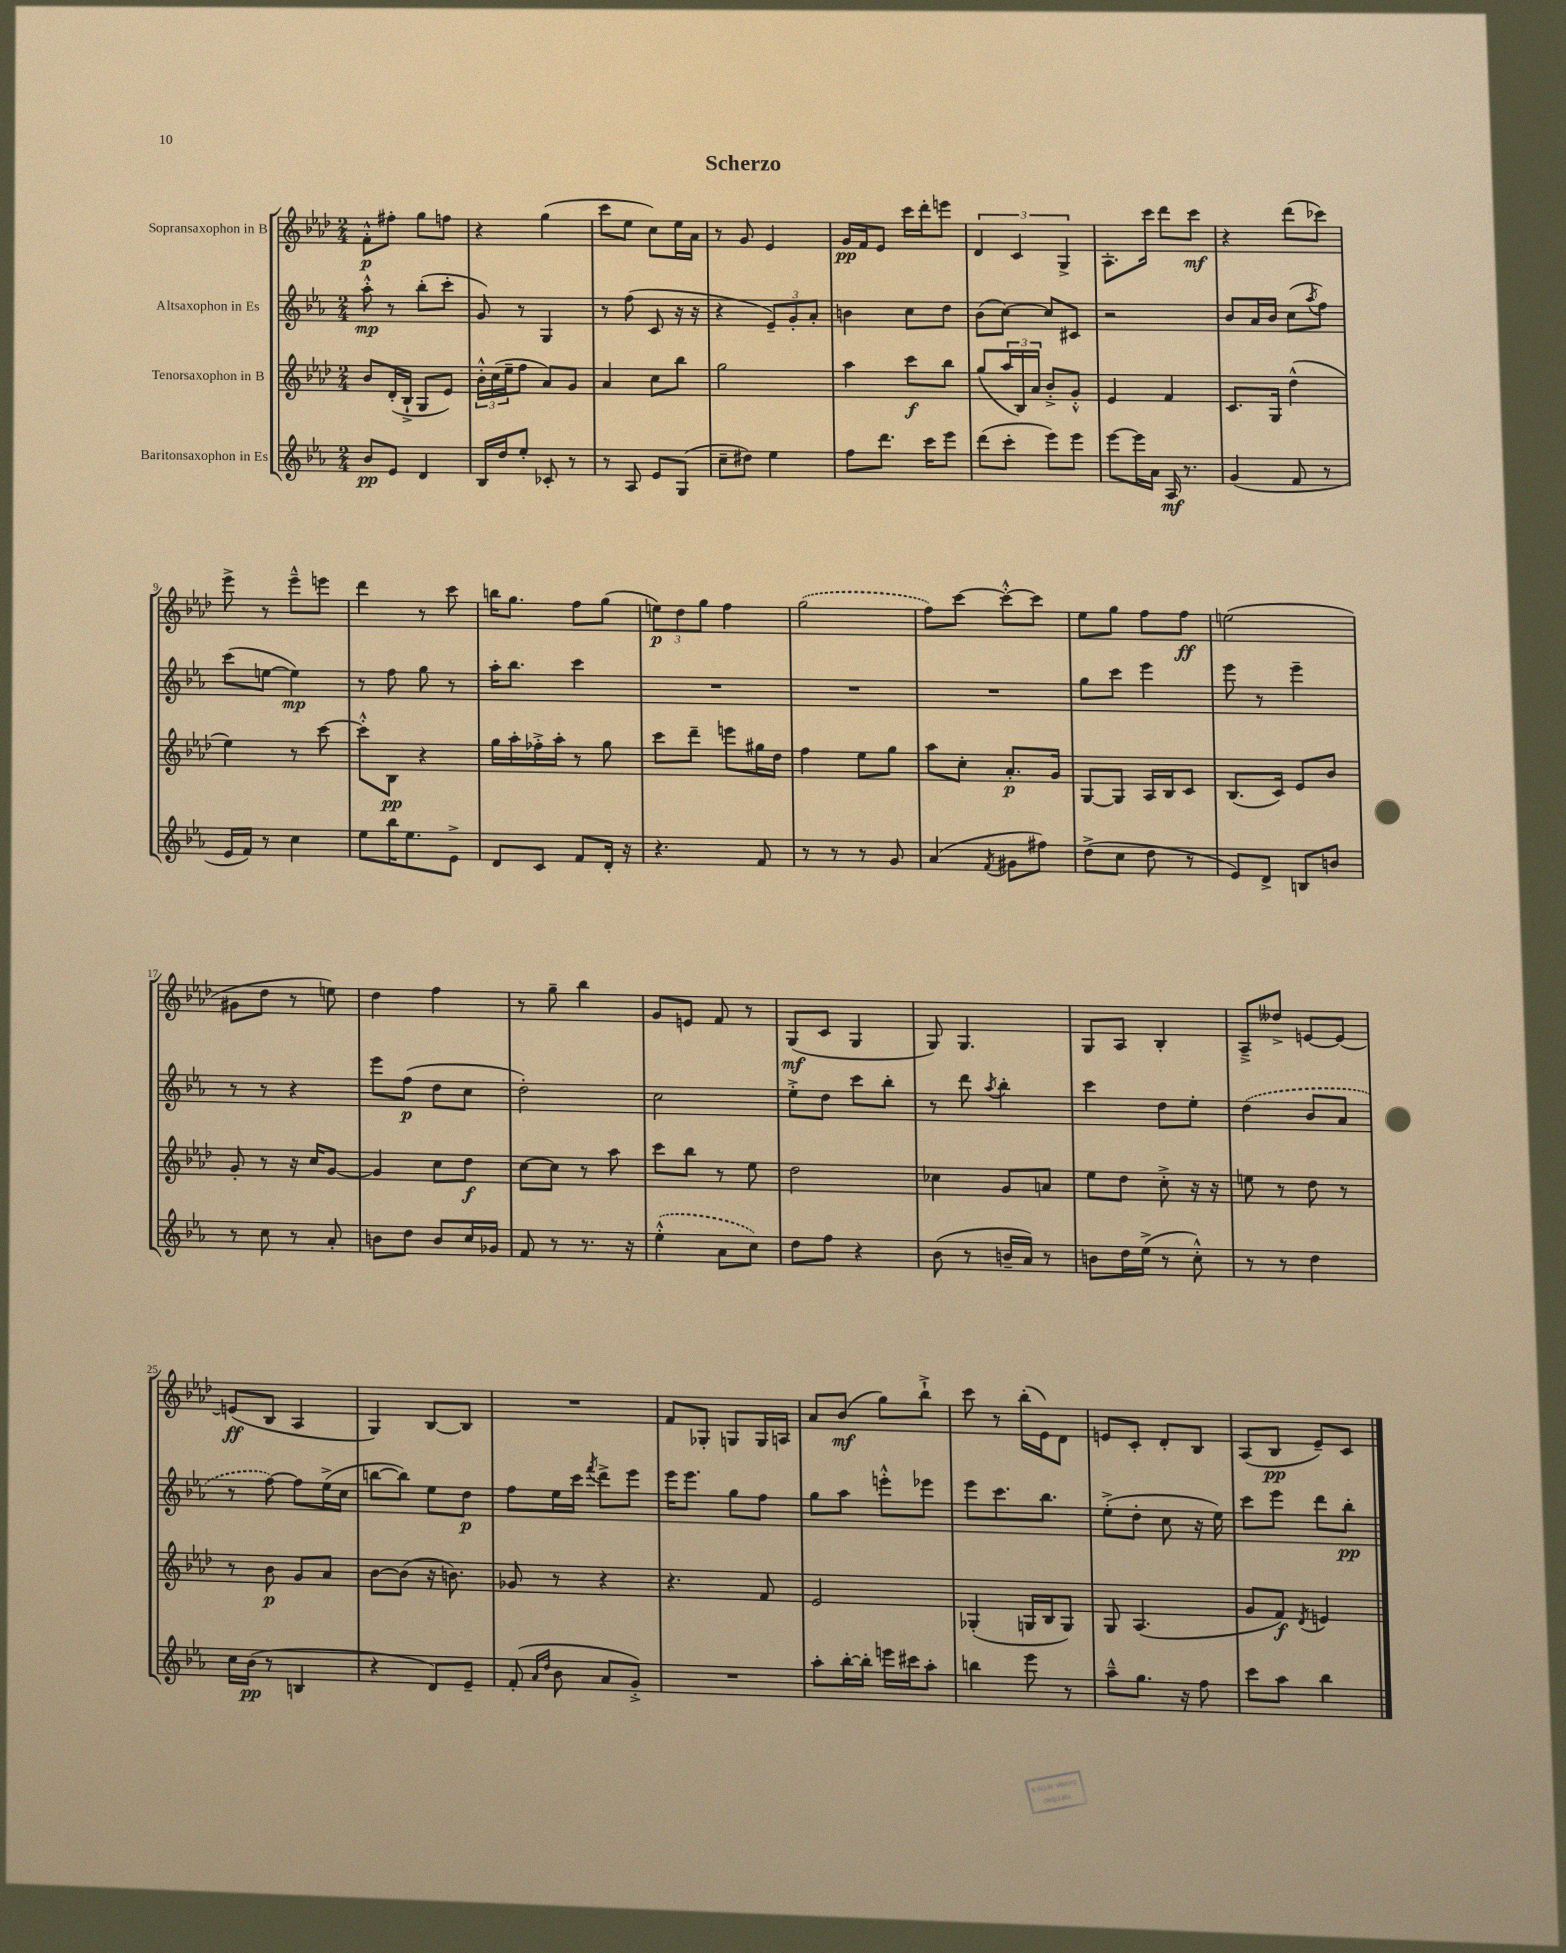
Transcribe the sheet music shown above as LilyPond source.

\header { title = "Scherzo" }
<<
\new StaffGroup <<
\new Staff = "s0" \with { instrumentName = "Sopransaxophon in B" } {
    \clef treble \key aes \major \numericTimeSignature \time 2/4
    f'8-.-^\p fis''8-. g''8 f''8 |
    r4 g''4( |
    c'''8 ees''8 c''8) ees''16 aes'16 |
    r8 g'8 ees'4 |
    g'16\pp f'16 ees'8 c'''16 des'''16-. e'''8 |
    \tuplet 3/2 { des'4 c'4 g4-> } |
    aes8.-. c'''16 des'''8 c'''8\mf |
    r4 des'''8( ces'''8) |
    ees'''8-> r8 ees'''8---^ e'''8 |
    des'''4 r8 c'''8 |
    b''16 g''8. f''8 g''8( |
    \tuplet 3/2 { e''8\p) des''8 g''8 } f''4 |
    \once \slurDashed g''2( |
    f''8) c'''8~ c'''8~-.-^ c'''8 |
    ees''8 g''8 f''8 f''8\ff |
    e''2( |
    gis'8 des''8 r8 e''8) |
    des''4 f''4 |
    r8 g''8-- bes''4 |
    g'8 e'8 f'8 r8 |
    g8\mf( c'8 g4 |
    g8) g4. |
    g8 aes8 bes4-. |
    aes8---> deses''8-> e'8~ e'8~ |
    e'8\ff( bes8 aes4 |
    g4) bes8~ bes8 |
    R2 |
    f'8 ges8-. g8 g16 a16 |
    aes'8 bes'8\mf( g''8) bes''8-!-> |
    c'''8 r8 bes''16-.( ees'16) des'8 |
    e'8 c'8-. des'8-. bes8 |
    aes8( bes8\pp ees'8--) c'8 \bar "|." |
}
\new Staff = "s1" \with { instrumentName = "Altsaxophon in Es" } {
    \clef treble \key ees \major \numericTimeSignature \time 2/4
    aes''8-.-^\mp r8 bes''8-.( c'''8-. |
    g'8) r8 g4 |
    r8 f''8( c'8 r16 r16 |
    r4 \tuplet 3/2 { ees'8--) g'8-. aes'8-. } |
    b'4 c''8 d''8 |
    bes'8( c''8~) c''8 cis'8 |
    r2 |
    bes'8 aes'16 bes'16 c''8( \acciaccatura { aes''8 } f''8) |
    c'''8( e''8~ e''4\mp) |
    r8 f''8 g''8 r8 |
    aes''16-. bes''8. c'''4 |
    R2 |
    R2 |
    R2 |
    g''8 c'''8 ees'''4 |
    ees'''8 r8 ees'''4-- |
    r8 r8 r4 |
    ees'''8 f''8\p( d''8 c''8 |
    d''2-.) |
    c''2 |
    ees''8-.-> d''8 c'''8 bes''8-. |
    r8 d'''8 \acciaccatura { aes''8 } bes''4-. |
    c'''4 d''8 ees''8-. |
    \once \slurDashed d''4( bes'8 aes'8 |
    r8 f''8~) f''8 ees''16->( c''16 |
    b''8~ b''8) ees''8 d''8\p |
    f''8 ees''16 c'''16 \acciaccatura { f'''8 } d'''8-> ees'''8 |
    ees'''16 ees'''8. g''8 f''8 |
    g''8 aes''8 e'''8-.-^ ees'''8 |
    ees'''8 c'''8. bes''8. |
    ees''8-.->( d''8-. c''8 r16 ees''16) |
    c'''8 ees'''8 d'''8 bes''8-.\pp \bar "|." |
}
\new Staff = "s2" \with { instrumentName = "Tenorsaxophon in B" } {
    \clef treble \key aes \major \numericTimeSignature \time 2/4
    bes'8 des'16-.( bes16-!-> g8 ees'8) |
    \tuplet 3/2 { bes'16-.-^ c''16( ees''16-- } f''8 aes'8) g'8 |
    aes'4 c''8 bes''8 |
    g''2 |
    aes''4 c'''8\f bes''8 |
    g''8( \tuplet 3/2 { aes''16 bes16) aes'16 } bes'8-.-> g'8-.-^ |
    ees'4 f'4 |
    c'8. g16 des''4-^( |
    ees''4) r8 c'''8~ |
    c'''8-.-^ bes8\pp r4 |
    g''16 aes''16-. fes''16-.-> aes''16-. r8 g''8 |
    c'''8 des'''8-- e'''8 gis''16 des''16 |
    f''4 ees''8 g''8 |
    aes''8 c''8-. aes'8.-.\p g'16 |
    g8~ g8 aes16 bes16 c'8 |
    bes8.( c'16) ees'8 bes'8 |
    g'8-. r8 r16 c''16 g'8~ |
    g'4 c''8 des''8\f |
    c''8~ c''8 r8 aes''8 |
    c'''8 bes''8 r8 ees''8 |
    des''2 |
    ces''4 g'8 a'8 |
    ees''8 des''8 c''8-.-> r16 r16 |
    e''8 r8 des''8 r8 |
    r8 bes'8\p g'8 aes'8 |
    bes'8~ bes'8( r16 b'8.) |
    ges'8 r8 r4 |
    r4. f'8 |
    ees'2 |
    ges4-.( g16 bes16 g8) |
    g8 aes4.( |
    g'8 f'8\f) \acciaccatura { des'8 } e'4 \bar "|." |
}
\new Staff = "s3" \with { instrumentName = "Baritonsaxophon in Es" } {
    \clef treble \key ees \major \numericTimeSignature \time 2/4
    bes'8\pp ees'8 d'4 |
    bes16 d''16 ees''8-. ces'8-. r8 |
    r8 aes8 ees'8 g8( |
    c''8-- dis''8) ees''4 |
    f''8 d'''8. c'''16 ees'''8 |
    d'''8( c'''8-. ees'''8) ees'''8 |
    ees'''8~ ees'''16 aes'16 aes16\mf r8. |
    g'4( f'8 r8 |
    ees'16 f'16) r8 c''4 |
    ees''8 bes''16 ees''8. ees'8-> |
    d'8 c'8 f'8 d'16-. r16 |
    r4. f'8 |
    r8 r8 r8 g'8 |
    aes'4( \acciaccatura { f'8 } gis'8 fis''8) |
    d''8->( c''8 d''8 r8 |
    ees'8) d'8-> b8 b'8 |
    r8 c''8 r8 aes'8-. |
    b'8 d''8 b'8 c''16 ges'16 |
    f'8 r8 r8. r16 |
    \once \slurDashed ees''4-.-^( aes'8 c''8) |
    d''8 f''8 r4 |
    bes'8( r8 b'16-- aes'16) r8 |
    b'8 d''16 ees''16->( r8 c''8-.-^) |
    r8 r8 d''4 |
    c''16 bes'16\pp( r8 b4 |
    r4 d'8) ees'8-- |
    f'8-.( \grace { aes'16 d''16 } bes'8 aes'8 g'8-.->) |
    R2 |
    aes''8-. bes''16~-. bes''16-. e'''16 cis'''16 aes''8-. |
    b''4 ees'''8 r8 |
    aes''8---^ g''8. r16 f''8 |
    c'''8 aes''8 bes''4 \bar "|." |
}
>>
>>
